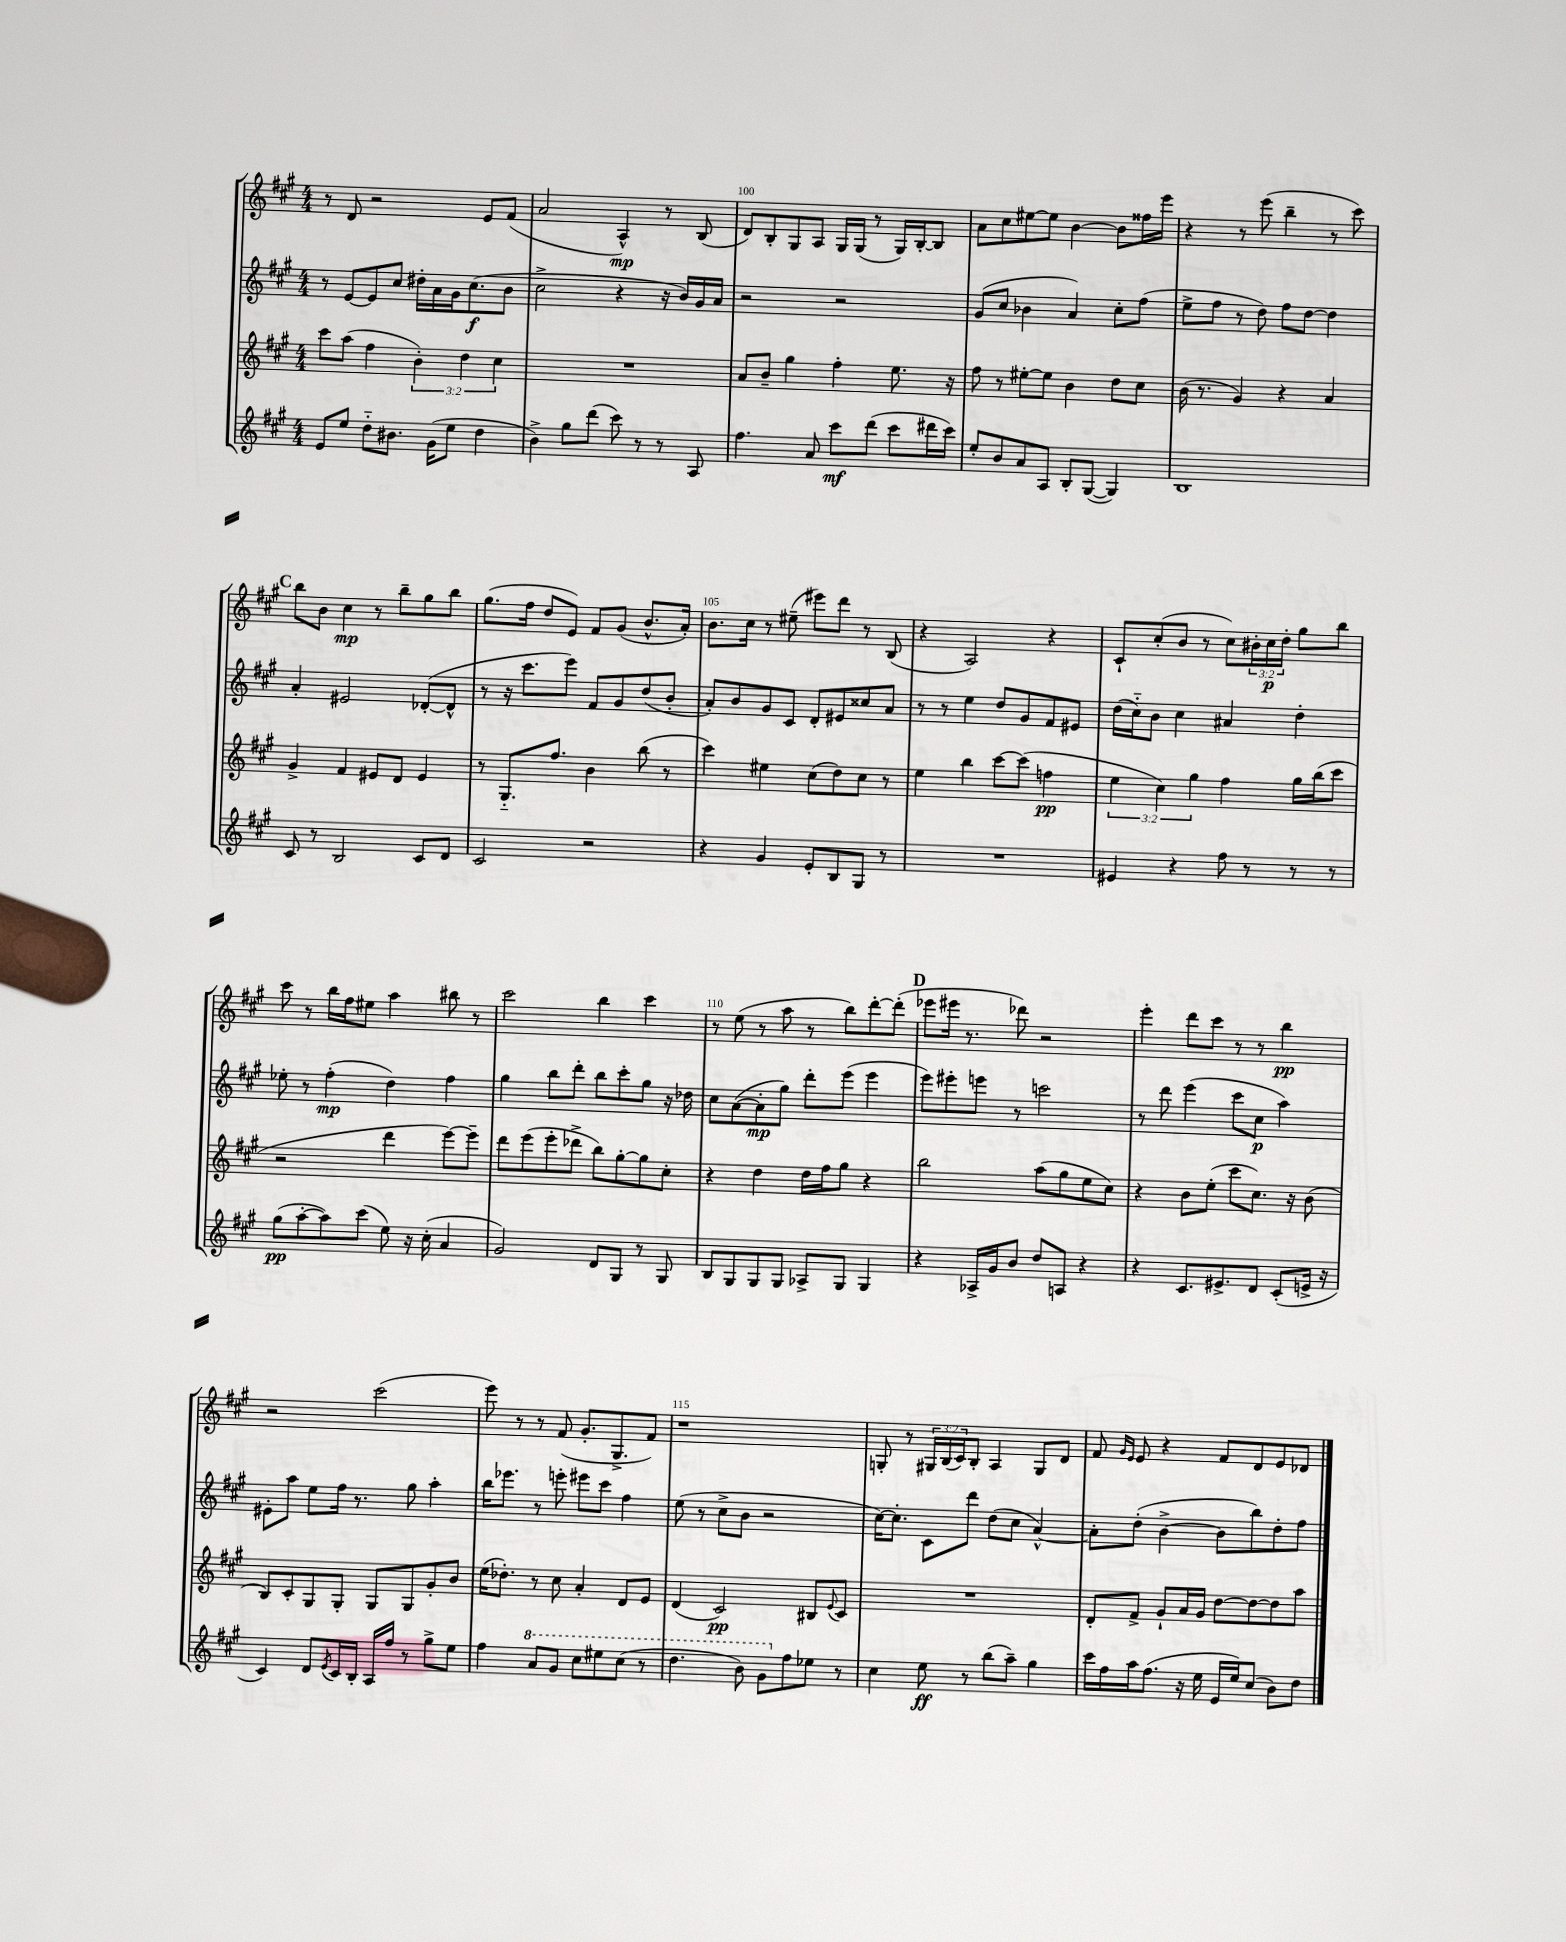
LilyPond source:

<<
\new StaffGroup <<
\new Staff = "s0" {
    \clef treble \key a \major \numericTimeSignature \time 4/4 \override Staff.TupletNumber.text = #tuplet-number::calc-fraction-text
    r8 d'8 r2 e'8 fis'8( |
    a'2 a4-^\mp) r8 b8( |
    d'8) b8-. gis8 a8 gis16 gis16( r8 gis16) b16~-. b8 |
    a'8 cis''8 eis''8~ eis''8 b'4~ b'8 fisis''16 e'''16 |
    r4 r8 e'''8( b''4-- r8 cis'''8) |
    \mark \markup { \bold "C" } b''8 b'8 cis''4\mp r8 b''8-- gis''8 b''8 |
    gis''8.( fis''16 d''8 e'8) fis'8 gis'8( b'8.-^ a'16-.) |
    b'8. cis''16 r8 eis''8--( eis'''8) d'''8 r8 b8( |
    r4 a2) r4 |
    cis'8-! cis''8-.( b'8 r8 cis''8) \tuplet 3/2 { bis'16-. cis''16\p d''16-. } gis''8 b''8 |
    cis'''8 r8 b''16 fis''16 eis''8 a''4 bis''8 r8 |
    cis'''2 b''4 cis'''4 |
    r8 e''8( r8 a''8 r8 b''8) d'''8~-. d'''8-.( |
    \mark \markup { \bold "D" } ees'''8 eis'''16 r8. des'''8) r2 |
    e'''4-. d'''8 cis'''8 r8 r8 b''4\pp |
    r2 cis'''2( |
    e'''8) r8 r8 fis'8( gis'8.-. gis8.-> fis'8) |
    r1 |
    g8-. r8 \tuplet 3/2 { gis16 b16( cis'16) } b8-. a4 gis8 d'8 |
    fis'8 \grace { gis'16 e'16 } e'8 r4 fis'8 d'8 e'8 des'8 \bar "|." |
}
\new Staff = "s1" {
    \clef treble \key a \major \numericTimeSignature \time 4/4
    r8 e'8~ e'8 cis''8 dis''16-. a'16 gis'16 cis''8.\f( b'8 |
    cis''2-> r4 r16 b'16) gis'16 a'16 |
    r2 r2 |
    gis'8( cis''8 bes'4 a'4) cis''8-. fis''8( |
    e''8-> fis''8 r8 d''8) fis''8 d''8~ d''4 |
    \mark \markup { \bold "C" } a'4-. eis'2 des'8~-.( des'8-^ |
    r8 r16 cis'''8. e'''8) fis'8 gis'8 d''8( b'8-. |
    a'8-.) b'8 gis'8 cis'8 d'8-. eis'8 cisis''8 a'8 |
    r8 r8 e''4 d''8 gis'8 fis'8 eis'8 |
    d''16( cis''16-_) b'8 cis''4 ais'4 d''4-. |
    ees''8-. r8 fis''4-.\mp( d''4) fis''4 |
    gis''4 b''8 d'''8-. b''8 cis'''8-. gis''8 r16 des''16 |
    cis''8 a'8~( a'8-.\mp gis''8) d'''8-. e'''8( e'''4 |
    \mark \markup { \bold "D" } e'''8) eis'''8-. e'''8 r8 c'''2 |
    r8 d'''8 e'''4( cis'''8 cis''8\p a''4) |
    eis'8-. a''8 e''8 fis''16 r8. gis''8 a''4-. |
    b''16 ees'''8. r8 e'''8-. eis'''8 cis'''8 fis''4 |
    e''8( r8 cis''8-> b'8 r2 |
    cis''16~) cis''8.-. cis'8 d'''8 d''8( cis''8 a'4~-^) |
    a'8-. d''8-.( b'4~-> b'8 b''8) d''8-. fis''8 \bar "|." |
}
\new Staff = "s2" {
    \clef treble \key a \major \numericTimeSignature \time 4/4 \override Staff.TupletNumber.text = #tuplet-number::calc-fraction-text
    cis'''8 a''8( fis''4 \tuplet 3/2 { b'4-.) d''4 cis''4 } |
    R1 |
    a'8 b'8-- gis''4 fis''4-. e''8. r16 |
    fis''8 r8 eis''8~-. eis''8 b'4 d''8 cis''8 |
    b'16( r8. gis'4) r4 a'4 |
    \mark \markup { \bold "C" } gis'4-> fis'4 eis'8 d'8 eis'4 |
    r8 gis8.-_ fis''8. b'4 b''8( r8 |
    cis'''4) eis''4 cis''8( d''8) cis''8 r8 |
    e''4 b''4 cis'''8~ cis'''8( f''4\pp |
    \tuplet 3/2 { e''4 cis''4) gis''4 } fis''4 gis''16 b''16( cis'''8 |
    r2 d'''4 e'''8~) e'''8-- |
    d'''8 e'''8( e'''8-. des'''8-> b''8) gis''8~-. gis''8 cis''8-. |
    r4 d''4 d''16 fis''16 gis''8 r4 |
    \mark \markup { \bold "D" } b''2 a''8( gis''8 e''8 cis''8) |
    r4 b'8 e''8-.( cis'''8 cis''8.) r16 b'8( |
    b8) cis'8-. gis8 gis8-. gis8 gis8 gis'8-. b'8 |
    e''16( des''8.-.) r8 cis''8 a'4-. d'8 e'8 |
    d'4( cis'2\pp) bis8 \appoggiatura { e'8 } cis'8 |
    R1 |
    d'8-. fis'8-> gis'8-! a'16 gis'16 d''8~ d''8~ d''8 a''8 \bar "|." |
}
\new Staff = "s3" {
    \clef treble \key a \major \numericTimeSignature \time 4/4
    e'8 e''8 d''8-_ bis'8. gis'16( e''8 d''4 |
    b'4->) gis''8 d'''8( cis'''8) r8 r8 a8 |
    fis''4. a'8 cis'''8\mf d'''8( cis'''8 dis'''16 cis'''16) |
    e''8-. b'8 a'8 a8 b8-. gis8~( gis4) |
    b1 |
    \mark \markup { \bold "C" } cis'8 r8 b2 cis'8 d'8 |
    cis'2 r2 |
    r4 gis'4 e'8-. b8 gis8 r8 |
    R1 |
    eis'4 r4 fis''8 r8 r8 r8 |
    gis''8\pp( a''8~-. a''8) cis'''8( e''8) r16 cis''16-.( a'4 |
    gis'2) d'8 gis8 r8 gis8 |
    b8 gis8 gis8 gis8 aes8-> gis8 gis4 |
    \mark \markup { \bold "D" } r4 aes16-> gis'16 b'8 d''8 a8 r4 |
    r4 cis'8. eis'8.-> d'8 cis'8-.( e'16-> r16 |
    cis'4) d'8 \acciaccatura { e'8 } cis'16 b16-. a16 fis''16 r8 gis''8-> e''8 |
    fis''4 \ottava #1 a''8 gis''8 cis'''8 eis'''8 cis'''8( r8 |
    d'''4. b''8) gis''8 \ottava #0 fis''8 ees''8 r8 |
    cis''4 e''8\ff r8 b''8( a''8--) gis''4 |
    cis'''16 fis''16 a''16 fis''8.( r16 e''16 e'16 e''16) cis''8( b'8) d''8 \bar "|." |
}
>>
>>
\layout { \context { \Score currentBarNumber = #98 \override BarNumber.break-visibility = ##(#f #t #t) barNumberVisibility = #(every-nth-bar-number-visible 5) } }
